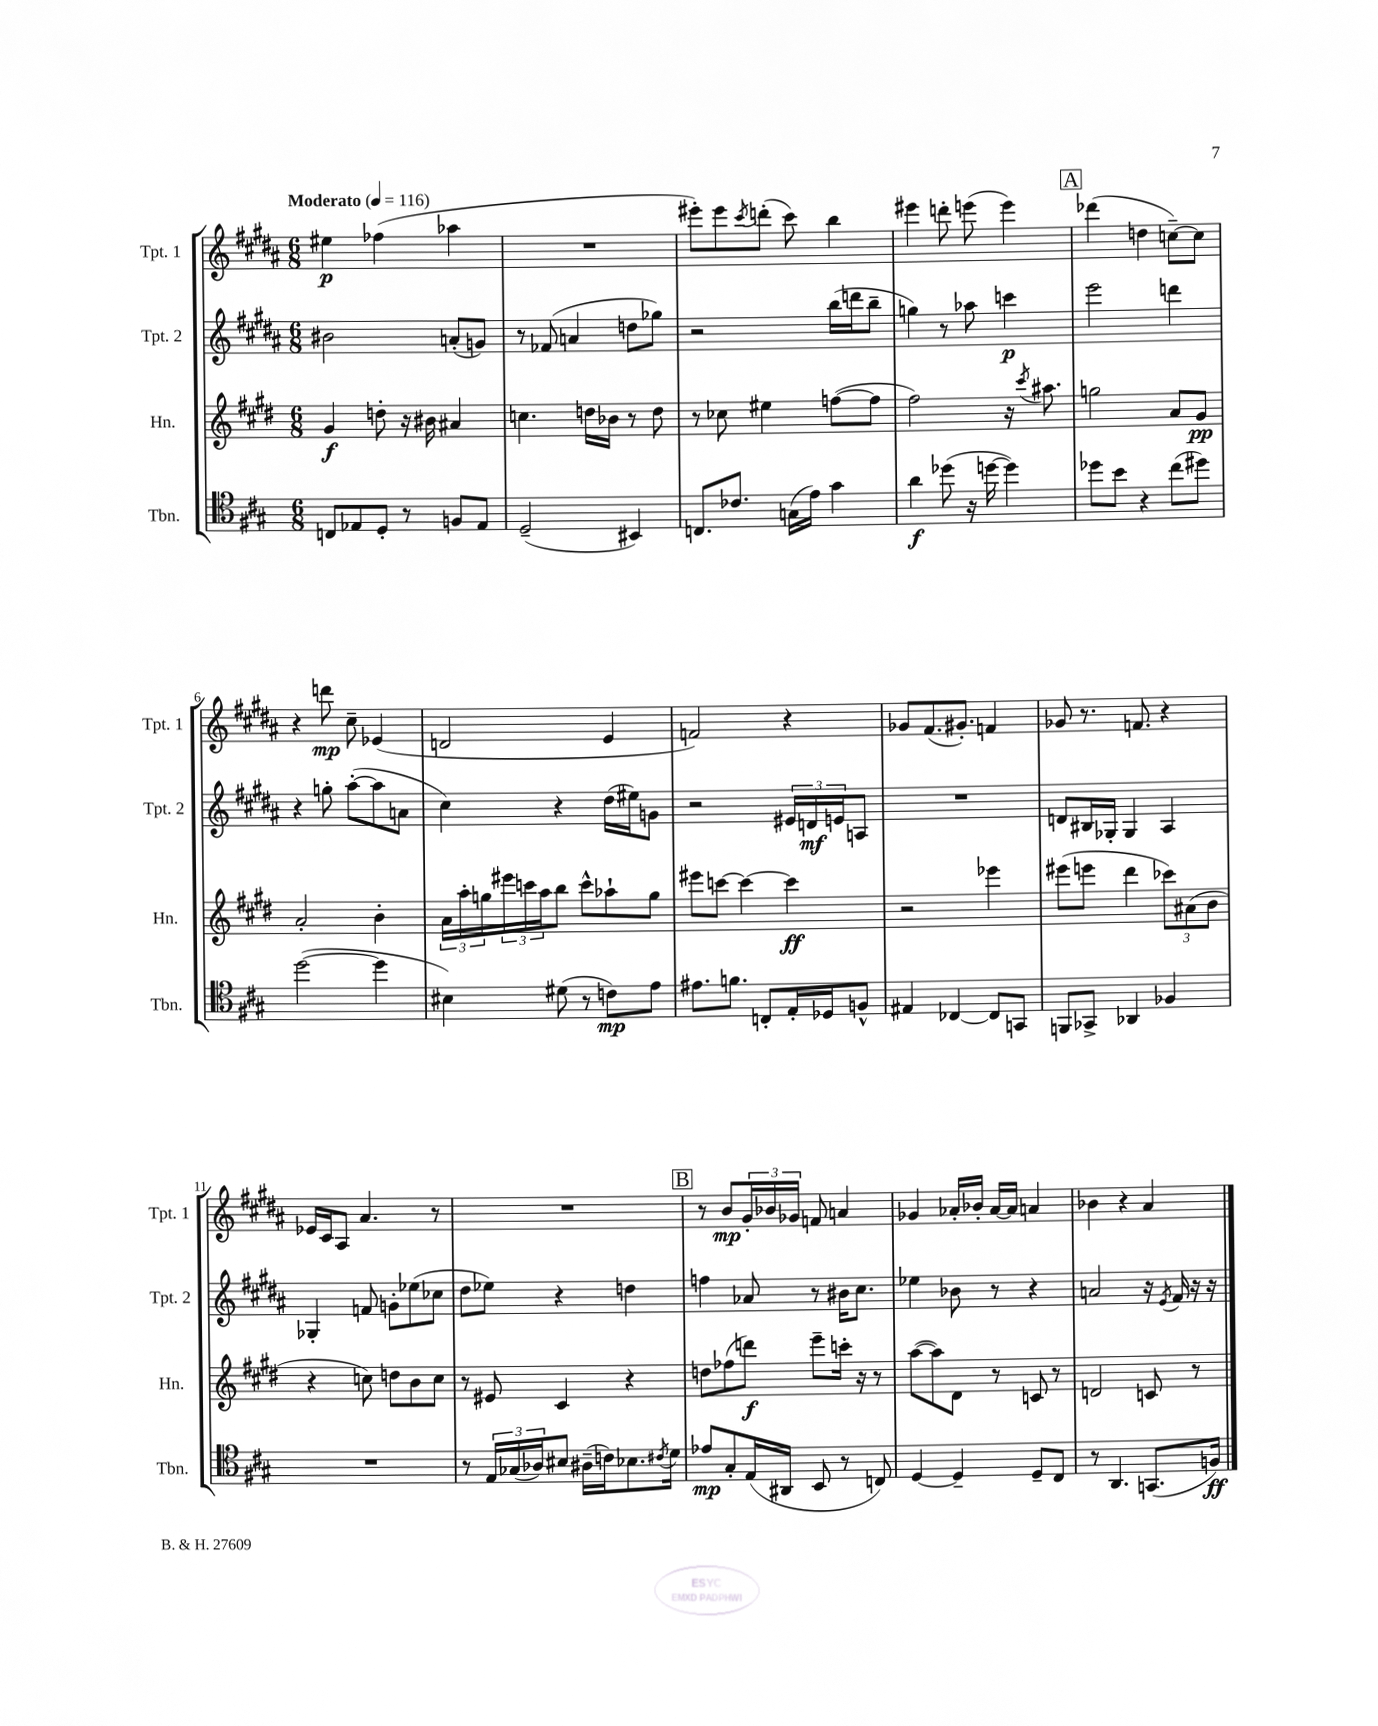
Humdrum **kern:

**kern	**kern	**kern	**kern
*staff4	*staff3	*staff2	*staff1
*clefC4	*clefG2	*clefG2	*clefG2
*k[f#c#g#]	*k[f#c#g#d#]	*k[f#c#g#d#a#]	*k[f#c#g#d#a#]
*M6/8	*M6/8	*M6/8	*M6/8
*MM116	*MM116	*MM116	*MM116
8C/L	4g#/	2b#\	4ee#\
8E-/	.	.	.
8D'/J	8dd'\	.	(4ff-\
8r	16r	.	.
.	16b#\	.	.
8F/L	4a#/	(8a'/L	4aa-\
8E-/J	.	8g/J)	.
=	=	=	=
(2D~/	4.cc\	8r	2.r
.	.	(8f-/	.
.	.	4a/	.
.	16dd\LL	.	.
.	16b-\JJ	.	.
4BB#/)	8r	8dd\L	.
.	8dd\	8gg-\J)	.
=	=	=	=
8.C/L	8r	2r	8eee#'\L)
.	8cc-\	.	8eee#\
8.c-/J	.	.	.
.	.	.	8qccc#/
.	4ee#\	.	(8ddd'\J
(16G\LL	.	.	8ccc#\)
16e\JJ)	.	.	.
4g#\	([8ff\L	(16bb\LL	4bb\
.	.	16ddd\J	.
.	8ff\]J	8bb~\J	.
=	=	=	=
4a\	2ff#\)	4gg\)	4eee#\
(8dd-\	.	8r	8ddd'\
16r	.	8aa-\	(8eee\
[16dd\	.	.	.
4dd\])	16r	4ccc\	4eee\)
.	8qccc#/	.	.
.	8.aa#\	.	.
=	=	=	=
8dd-\L	2gg\	2eee\	(4ddd-\
8b\J	.	.	.
4r	.	.	4dd\
(8cc#\L	8a/L	4ddd\	[8cc~\L)
8dd#\J)	8g#/J	.	8cc\]J
=	=	=	=
([2dd\	2a'/	4r	4r
.	.	8gg'\	8ddd\
.	.	([8aa#'\L	8cc#~\
4dd\]	4b'\	8aa#\]	(4e-/
.	.	8a\J	.
=	=	=	=
4B#\)	24a\LL	4cc#\)	2d/
.	24aa'\	.	.
.	24gg\	.	.
.	24eee#\	.	.
.	24ccc\	.	.
.	24aa\J	.	.
(8d#\	8bb\J	4r	.
8r	8ccc^^\L	.	.
8c\L)	8aa-`\	(16dd#\LL	4e/
.	.	16ee#\J)	.
8e\J	8gg\J	8g\J	.
=	=	=	=
8.e#\L	8eee#\L	2r	2f/)
.	[8ccc\J	.	.
8.f\J	.	.	.
.	4ccc\_	.	.
8C'/L	.	.	.
16E'/L	4ccc\]	24e#/LL	4r
.	.	24d/	.
16D-/J	.	.	.
.	.	24e/J	.
8F^^/J	.	8A/J	.
=	=	=	=
4E#/	2r	2.r	8g-/L
.	.	.	(8.f#/
[4C-/	.	.	.
.	.	.	8.g#'/J)
8C-/]L	4eee-\	.	4f/
8GG/J	.	.	.
=	=	=	=
8FF/L	(8eee#\L	8d/L	8g-/
8GG-^/J	8eee\J	16B#/L	8.r
.	.	16G-'/JJ	.
4AA-/	4ddd#\	4G-/	.
.	.	.	8.f/
4F-/	12ccc-\L)	4A#/	4r
.	(12a#\	.	.
.	12b\J	.	.
=	=	=	=
2.r	4r	4G-'/	16e-/LL
.	.	.	16c#/J
.	.	.	8A#/J
.	8cc\)	8f/	4.a#/
.	8dd\L	8g'\L	.
.	8b\	(8ee-\	.
.	8cc\J	8cc-\J	8r
=	=	=	=
8r	8r	8dd#\L	2.r
24E/LL	8e#/	8ee-\J)	.
(24G-/	.	.	.
24A-/J)	.	.	.
8B#/J	4c#/	4r	.
(16A#~\LL	.	.	.
16c\J)	.	.	.
8.B-\	4r	4dd\	.
8qc#/	.	.	.
16d\Jk	.	.	.
=	=	=	=
8e-/L	8dd\L	4ff\	8r
8G#'/	(8ff-\	.	8b/L
(16E/L	8ddd\J)	8a-/	24g#'/L
.	.	.	24b-/
16AA#/JJ	.	.	.
.	.	.	24g-/JJ
8BB/	8eee~\L	8r	8f/
8r	16ccc'\Jk	16b#\LK	4a/
.	16r	8.cc#\J	.
8C/)	8r	.	.
=	=	=	=
[4D/	([8aa\L	4ee-\	4g-/
.	8aa\])	.	.
4D~/]	8d#\J	8b-\	16a-'/LL
.	.	.	16b-'/JJ
.	8r	8r	[16a-/LL
.	.	.	16a-/]JJ
8D~/L	8c/	4r	4a/
8C#/J	8r	.	.
=	=	=	=
8r	2d/	2a/	4b-\
4.AA/	.	.	.
.	.	.	4r
(8.GG/L	8c/	16r	4a#/
.	.	8qe/	.
.	.	16f#/	.
.	8r	16r	.
16F/Jk)	.	16r	.
==	==	==	==
*-	*-	*-	*-
